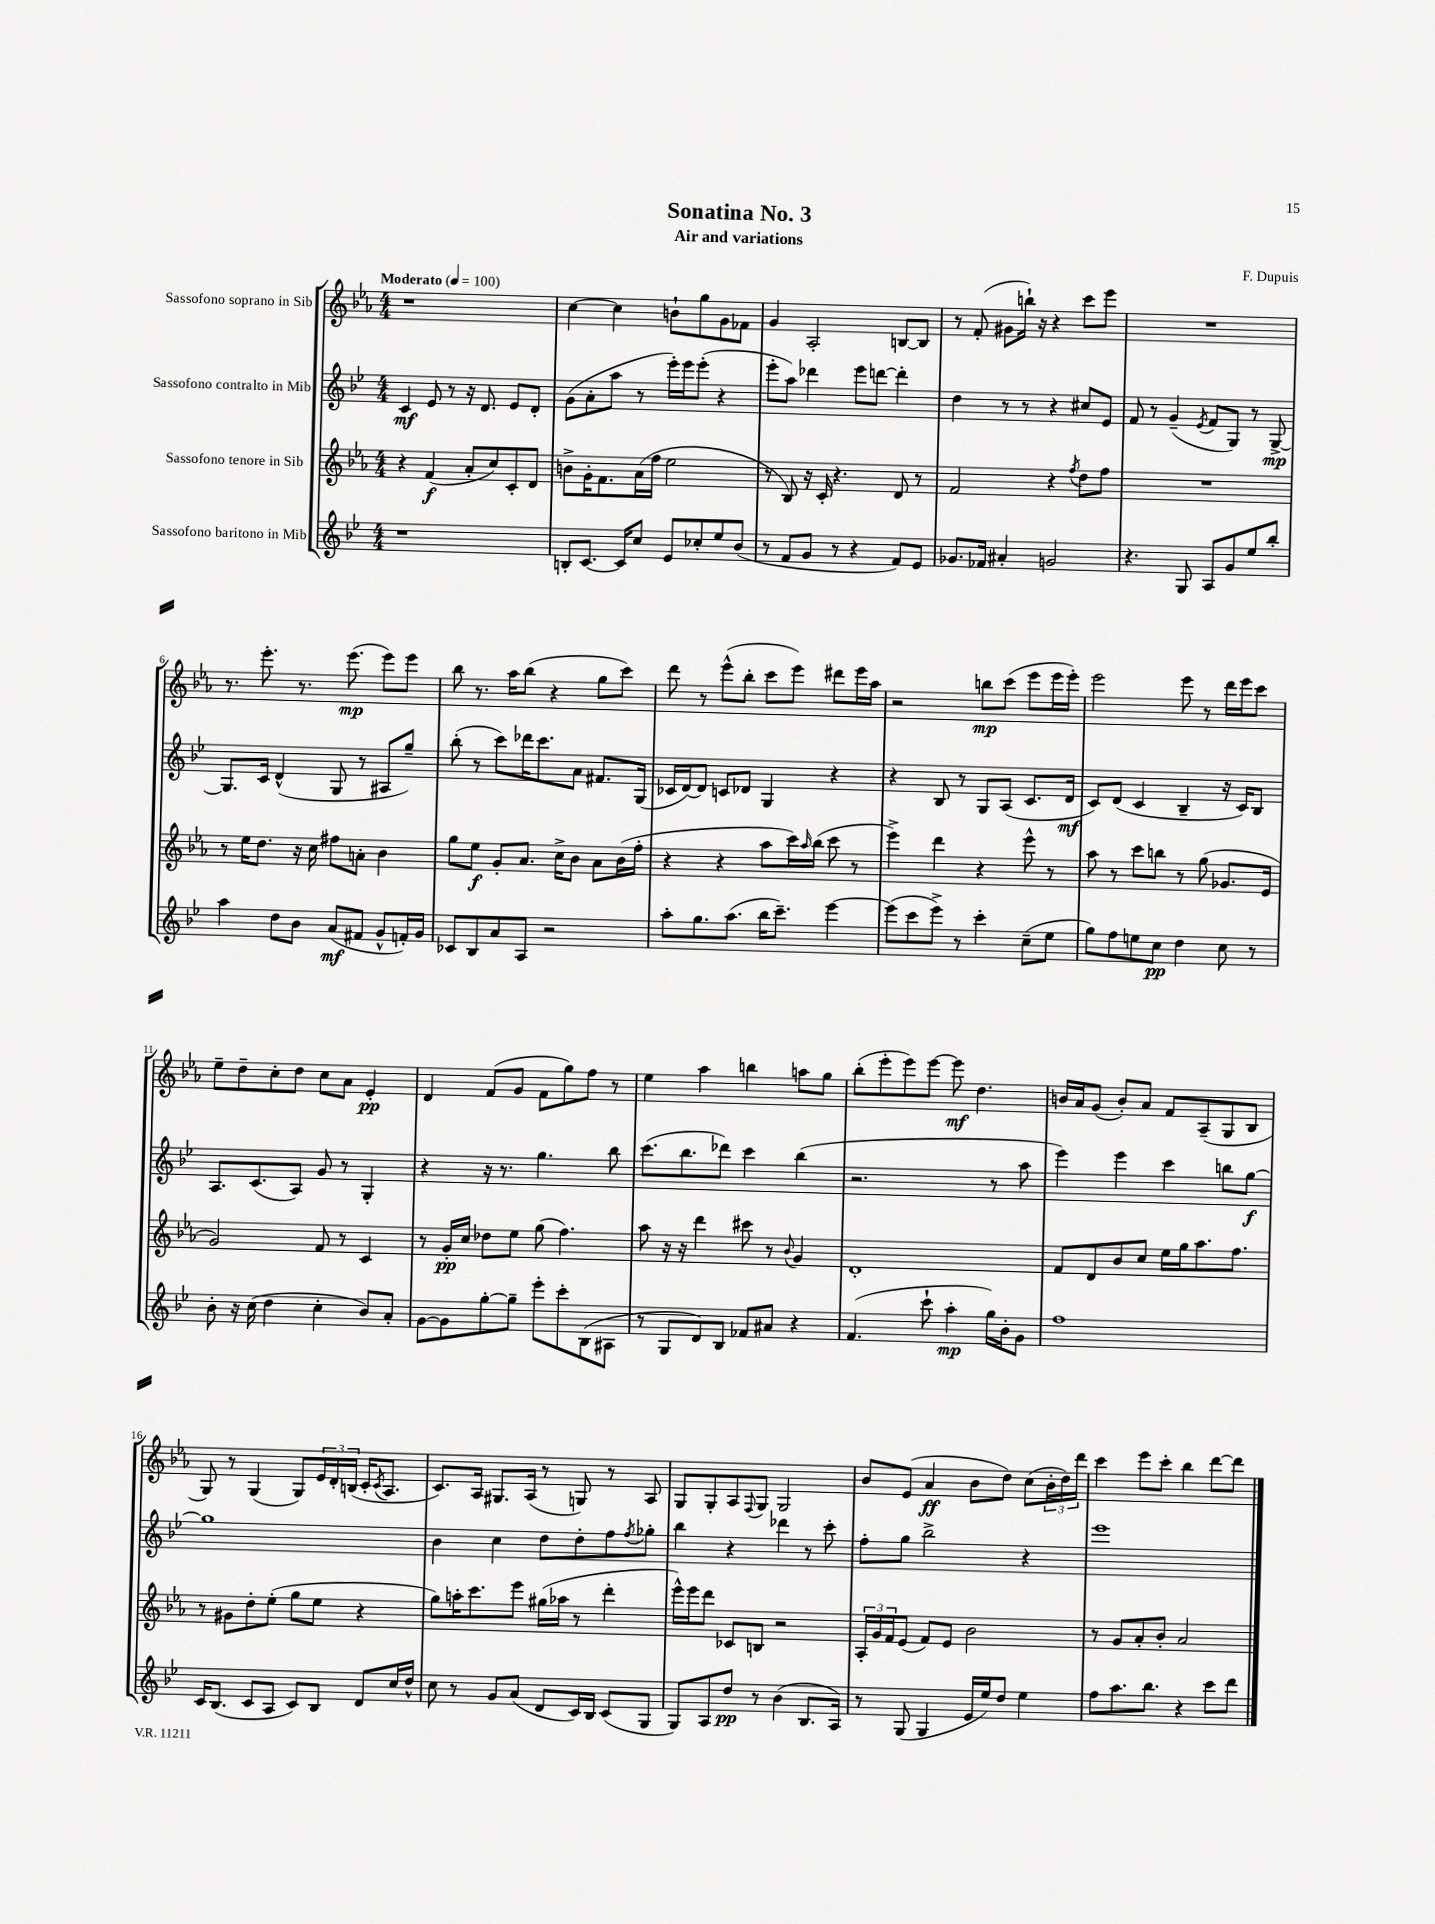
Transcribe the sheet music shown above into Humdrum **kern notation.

**kern	**kern	**kern	**kern
*staff4	*staff3	*staff2	*staff1
*clefG2	*clefG2	*clefG2	*clefG2
*k[b-e-]	*k[b-e-a-]	*k[b-e-]	*k[b-e-a-]
*M4/4	*M4/4	*M4/4	*M4/4
*MM100	*MM100	*MM100	*MM100
1r	4r	4c	1r
.	(4f	8e-	.
.	.	8r	.
.	8a-'	16r	.
.	.	8.d	.
.	8cc)	.	.
.	8c'	8e-	.
.	8d	8d'	.
=	=	=	=
8B'	8b^	(8g	[4cc
[8.c	16g'	8a'	.
.	8.f	.	.
.	.	8aa	4cc]
16c]	.	.	.
8cc	(16a-	8r	.
.	16ff	.	.
8e-	2ee-	16eee-')	8b`
.	.	16eee-	.
8cc-'	.	(8eee-'	8gg
8ee-	.	4r	8g
(8b-	.	.	8f-
=	=	=	=
8r	8r	8eee-'	4g
8f	8B-)	8aa)	.
8g	16r	4ddd-	2A-'
.	16c'	.	.
8r	4.r	.	.
4r	.	8eee-	.
.	.	[8ddd	.
8f)	8d	4ddd']	[8B
8e-	8r	.	8B]
=	=	=	=
8.g-	2f	4dd	8r
.	.	.	(8f'
16f-	.	.	.
4a#'	.	8r	8g#
.	.	8r	16bb`)
.	.	.	16r
2g	4r	4r	4r
.	8qff	.	.
.	8dd	8cc#	8ccc
.	8ff	8e-	8eee-
=	=	=	=
4.r	1r	8f	1r
.	.	8r	.
.	.	(4g~	.
8G	.	.	.
.	.	8qe-	.
8A	.	8f	.
8g	.	8G)	.
8ee-	.	8r	.
8bb-'	.	[8G^	.
=	=	=	=
4aa	8r	8.G]	8.r
.	16ee-	.	.
.	8.dd	16c	8.eee-'
8dd	.	(4d^^	.
8b-	16r	.	8.r
.	16cc	.	.
(8a	8ff#	8G	.
.	.	.	(8.eee-
8f#	8a'	8r	.
8g^^	4b-	8A#	8eee-)
16f')	.	8gg~)	8eee-
16g	.	.	.
=	=	=	=
8c-	8gg	(8bb-'	8bb-
8B-	8ee-	8r	8.r
8a	8g'	8ccc)	.
.	.	.	16aa-
8A	8.a-	16ddd-	(8bb-
.	.	8.ccc	.
2r	.	.	4r
.	16cc^	.	.
.	8b-	8a	.
.	8a-	8.f#	8gg
.	(16b-	.	8ccc)
.	16ff'	(16G	.
=	=	=	=
8aa'	4r	16c-	8ddd
.	.	[16d)	.
8.gg	.	8d]	8r
.	4r	8c	(8eee-^^
(8.aa	.	.	.
.	.	8d-	8bb-'
16bb-	8aa-	4G	8ccc
8.ccc~)	.	.	.
.	16ccc)	.	8eee-)
.	16qqaa-	.	.
.	(16bb-	.	.
[4eee-	8ccc	4r	8ddd#
.	8r	.	16eee-
.	.	.	16aa-
=	=	=	=
(8eee-]	4eee-^)	4r	2r
8ccc	.	.	.
8eee-^)	4ddd	8B-	.
8r	.	8r	.
4ccc'	4r	8G	8bb
.	.	(8A	(8ccc
(8cc~	8eee-^^	8.c	8eee-
8ee-	8r	.	16eee-
.	.	16d	16eee-')
=	=	=	=
8gg)	8aa-	8c)	2eee-
8ff	8r	(8d	.
8ee	8ccc	4c	.
8cc	8bb	.	.
4dd	8r	4B-~	8eee-
.	(8gg	.	8r
8cc	8.g-	16r	16ddd
.	.	16c)	16eee-
8r	.	8B-	8ccc
.	16e-	.	.
=	=	=	=
8b-'	2g)	8.A	8ee-~
16r	.	.	8dd~
(16cc	.	(8.c	.
4dd	.	.	8cc'
.	.	8A)	8dd
4cc'	8f	8g	8cc
.	8r	8r	8a-
8b-)	4c	4G'	4e-'
8a'	.	.	.
=	=	=	=
[8g	8r	4r	4d
8g]	16g'	.	.
.	16cc	.	.
[8gg'	8dd-	16r	(8f
.	.	8.r	.
8gg~]	8ee-	.	8g
8eee-'	(8gg	4.gg	8f
8ccc'	4.ff)	.	8gg)
(8B-	.	.	8ff
8A#	.	8bb-	8r
=	=	=	=
8r	8aa-	(8.ccc	4ee-
8G	16r	.	.
.	16r	8.bb-	.
8d)	4ddd	.	4aa-
8B-	.	8ddd-)	.
8f-	8ccc#	4ccc	4bb
8a#	8r	.	.
.	8qqb-	.	.
4r	4g	(4bb-	8aa
.	.	.	8gg
=	=	=	=
(4.f	1d'	2.r	(8bb-'
.	.	.	8eee-'
.	.	.	8eee-)
8ccc`	.	.	[8eee-
4aa'	.	.	8eee-]
.	.	.	4.dd
16gg)	.	8r	.
16b-'	.	.	.
8g	.	8aa	.
=	=	=	=
1ff	8f	4eee-)	16b
.	.	.	16a-
.	8d	.	(8g
.	8b-	4eee-	8b')
.	8cc	.	8a-
.	16ee-	4ccc	8f
.	16gg	.	.
.	8.aa-	.	(8A-~
.	.	8bb	8G
.	8.ff	.	.
.	.	[8gg	8B-
=	=	=	=
16c	8r	1gg]	8G)
(8.B-	.	.	.
.	8g#	.	8r
8c	8dd'	.	(4G
8A	(8ee-'	.	.
8c)	8gg	.	8G)
8B-	8ee-	.	24e-
.	.	.	24d'
.	.	.	(24B
8d	4r	.	16c'
.	.	.	8qc
.	.	.	8.A-
16cc	.	.	.
16dd^^	.	.	.
=	=	=	=
8cc	8gg)	4b-	8.c)
8r	16aa'	.	.
.	8.ccc	.	16A-
8g	.	4cc	8.G#
(8a	8eee-	.	.
.	.	.	(16A-
8d	(16gg#	8dd	8r
.	16aa-	.	.
16c)	8r	8dd'	8G)
16B-	.	.	.
(8c	4ddd'	8ff	8r
.	.	8qff	.
8G	.	8gg-'	8A-
=	=	=	=
8G)	16eee-^^)	4bb-	8G
.	16eee-	.	.
8A	8ddd	.	8G'
8dd	8c-	4r	8A-
.	.	.	8qqF
8r	8B	.	8G
(4b-	2r	4ddd-	2G
8.B-	.	8r	.
.	.	8ccc'	.
16A)	.	.	.
=	=	=	=
8r	24A-'	8ff'	8b-
.	24g	.	.
.	24f	.	.
(8G	(8e-	8gg	(8e-
4G	8f)	2bb-^	4a-
.	8e-	.	.
16e-	2b-	.	8b-
16ee-)	.	.	.
8dd	.	.	8dd)
4ee-	.	4r	(8cc
.	.	.	24b-'
.	.	.	24dd)
.	.	.	24ddd
=	=	=	=
8ff	8r	1eee-	4ccc
8.aa	8g	.	.
.	8a-'	.	8eee-
8.bb-	.	.	.
.	8b-'	.	8ccc'
4r	2a-	.	4bb-
8ccc	.	.	[8ddd
8ddd	.	.	8ddd]
==	==	==	==
*-	*-	*-	*-
